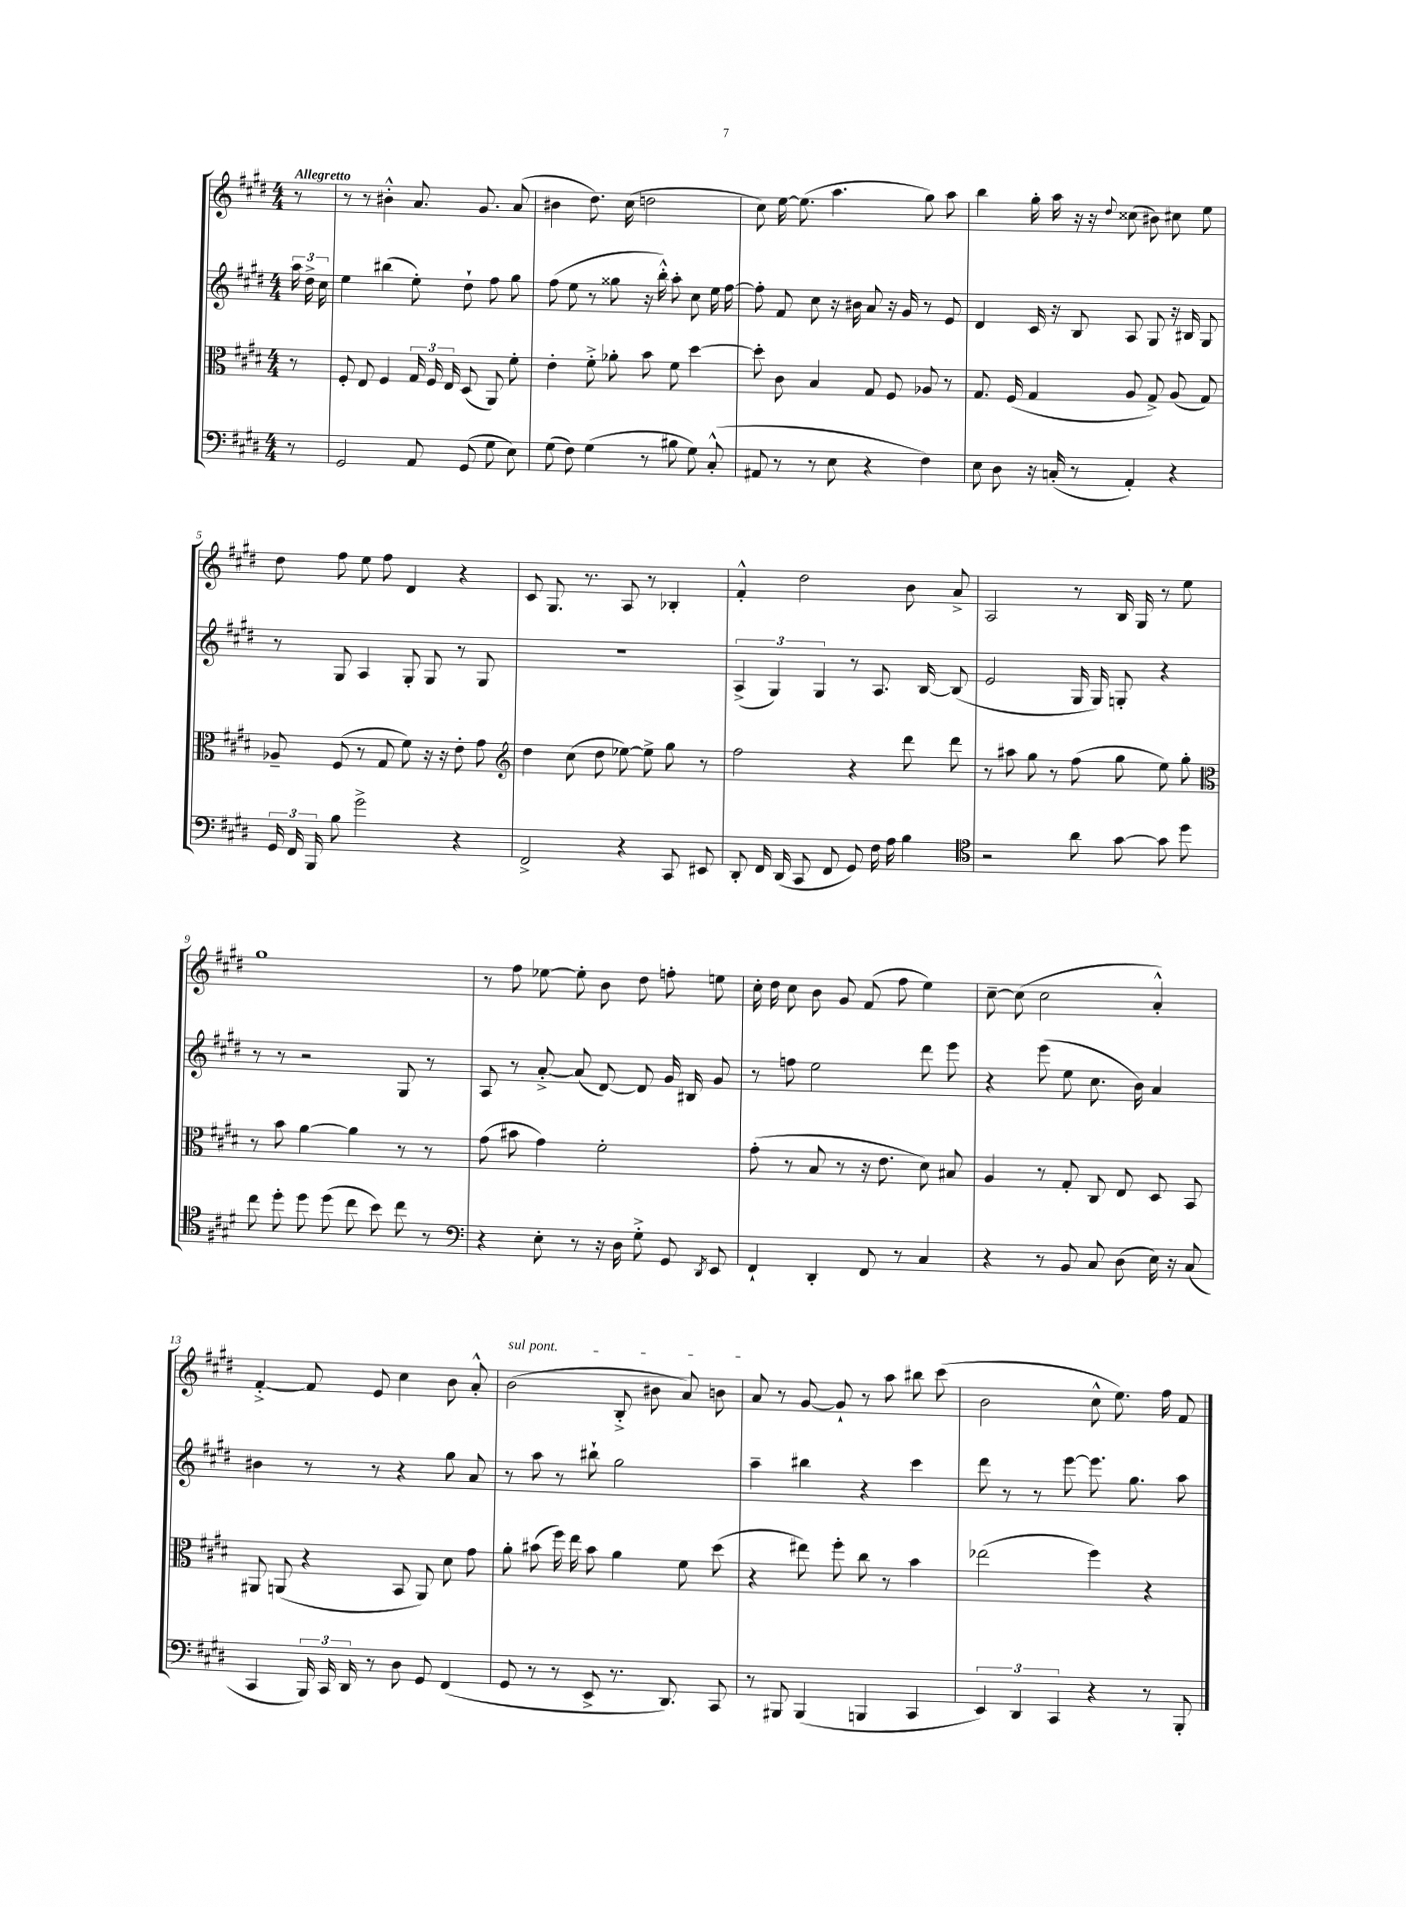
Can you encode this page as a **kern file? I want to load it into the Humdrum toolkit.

**kern	**kern	**kern	**kern
*staff4	*staff3	*staff2	*staff1
*clefF4	*clefC3	*clefG2	*clefG2
*k[f#c#g#d#]	*k[f#c#g#d#]	*k[f#c#g#d#]	*k[f#c#g#d#]
*M4/4	*M4/4	*M4/4	*M4/4
8r	8r	24aa	8r
.	.	24dd#^	.
.	.	24cc#	.
=	=	=	=
2GG#	8F#'	4ee	8r
.	8E	.	8r
.	4F#	(4bb#	4b#'^^
8AA	24G#	8ee')	8.a
.	24F#	.	.
.	24E	.	.
(8GG#	(8D#	8dd#`	.
.	.	.	8.g#
8G#	8AA)	8ff#	.
8E)	8f#'	8gg#	(8a
=	=	=	=
(8G#	4e'	(8ff#	4b#
8F#)	.	8ee	.
(4G#	8f#'^	8r	8.dd#)
.	8a-'	8gg##	.
.	.	.	(16cc#
8r	8b	16r	2dd
.	.	16bb'^^)	.
8B#	8f#	8aa'	.
8G#)	[4dd#	8cc#	.
(8C#'^^	.	16ee	.
.	.	[16ff#	.
=	=	=	=
8AA#	8dd#']	8ff#']	8cc#)
8r	8c#	8f#	[16ee
.	.	.	(8.ee]
8r	4B	8cc#	.
8E	.	16r	4.aa
.	.	16b#	.
4r	8G#	8a	.
.	8F#	16r	.
.	.	16g#	.
4F#)	8A-	8r	8gg#)
.	8r	8e	8aa
=	=	=	=
8E	8.G#	4d#	4bb
8D#	.	.	.
.	(16F#	.	.
16r	4G#	16c#	16gg#'
(16C'	.	16r	16aa
8r	.	8B	16r
.	.	.	16r
.	.	.	8qqdd#
4AA')	8A	8A	(8cc##
.	8G#^)	8G#	8b#)
4r	(8A	16r	8cc#
.	.	16B#	.
.	8G#)	8G#	8ee
=	=	=	=
24GG#	8A-~	8r	8dd#
24FF#	.	.	.
24BBB	.	.	.
8B	(8F#	8G#	8ff#
2g#^	8r	4A	8ee
.	8G#	.	8ff#
.	8f#)	8G#'	4d#
.	16r	8G#	.
.	16r	.	.
4r	8e'	8r	4r
.	8g#	8G#	.
=	=	=	=
*	*clefG2	*	*
2FF#^	4dd#	1r	8c#
.	.	.	8.G#
.	(8cc#	.	.
.	.	.	8.r
.	8dd#	.	.
4r	[8ee-)	.	8A
.	8ee-^]	.	8r
8CC#	8gg#	.	4B-'
8EE#	8r	.	.
=	=	=	=
8DD#'	2ff#	(6A^	4f#'^^
16FF#	.	.	.
.	.	6G#)	.
(16DD#	.	.	.
8CC#	.	.	2dd#
.	.	6G#	.
8FF#	.	.	.
8GG#)	4r	8r	.
16F#	.	8.A	.
16A	.	.	.
4B	8ddd#	.	8b
.	.	[16B	.
.	8ddd#	(8B]	8a^
=	=	=	=
*clefC4	*	*	*
2r	8r	2e	2A
.	8aa#	.	.
.	8gg#	.	.
.	8r	.	.
8a	(8ff#	16G#	8r
.	.	16G#)	.
[8g#	8gg#	8G'	16B
.	.	.	16G#
8g#]	8ee)	4r	8r
8dd#	8gg#'	.	8ee
=	=	=	=
*	*clefC3	*	*
8cc#	8r	8r	1gg#
8dd#'	8b	8r	.
8dd#	[4a	2r	.
(8dd#	.	.	.
8cc#	4a]	.	.
8b)	.	.	.
8cc#	8r	8G#	.
8r	8r	8r	.
=	=	=	=
*clefF4	*	*	*
4r	(8g#	8A	8r
.	8b#	8r	8ff#
8E'	4g#)	[8a'^	[8ee-
8r	.	(8a]	8ee-']
16r	2f#'	[8d#)	8b
16D#	.	.	.
8G#'^	.	8d#]	8dd#
8GG#	.	16g#	8ff'
.	.	16B#	.
8qDD#	.	.	.
8EE	.	8g#	8ee
=	=	=	=
4FF#`	(8g#'	8r	16cc#'
.	.	.	16dd#
.	8r	8ff	8cc#
4DD#'	8B	2ee	8b
.	8r	.	8g#
8FF#	16r	.	(8f#
.	8.e	.	.
8r	.	.	8ff#
4C#	8d#)	8ddd#	4ee)
.	8B#	8eee	.
=	=	=	=
4r	4A	4r	[8cc#~
.	.	.	(8cc#]
8r	8r	(8eee	2cc#
8BB	8G#'	8ee	.
8C#	8C#	8.cc#	.
(8D#	8E	.	.
.	.	16b)	.
16E)	8D#	4a	4a'^^)
16r	.	.	.
(8C#	8BB	.	.
=	=	=	=
4CC#	8AA#	4b#	[4f#'^
.	(8AA	.	.
24BBB)	4r	8r	8f#]
24CC#	.	.	.
24DD#	.	.	.
8r	.	8r	8e
8D#	8BB	4r	4cc#
8GG#	8AA)	.	.
(4FF#	8d#	8gg#	8b
.	8g#	8a	8a'^^
=	=	=	=
8GG#	8a'	8r	(2b
8r	(8b#	8aa	.
8r	16ff#)	8r	.
.	16ee	.	.
8EE^	8b#	8bb#`	.
8.r	4a	2gg#	8B'^
.	.	.	8b#
8.DD#)	.	.	.
.	8f#	.	8a)
8CC#	(8dd#	.	8b
=	=	=	=
8r	4r	4aa~	8a
8BBB#	.	.	8r
(4BBB#	8ee#)	4bb#	[8g#
.	8ff#'	.	8g#`]
4BBB	8cc#	4r	8r
.	8r	.	8aa
4CC#	4b	4ccc#	8bb#
.	.	.	(8ccc#
=	=	=	=
6EE)	(2ee-	8ddd#	2b
.	.	8r	.
6DD#	.	.	.
.	.	8r	.
6CC#	.	.	.
.	.	[8eee	.
4r	4ff#)	8.eee]	8cc#^^
.	.	.	8.ee)
.	.	8.gg#	.
8r	4r	.	.
.	.	.	16ff#
8BBB'	.	8aa	8f#
==	==	==	==
*-	*-	*-	*-
